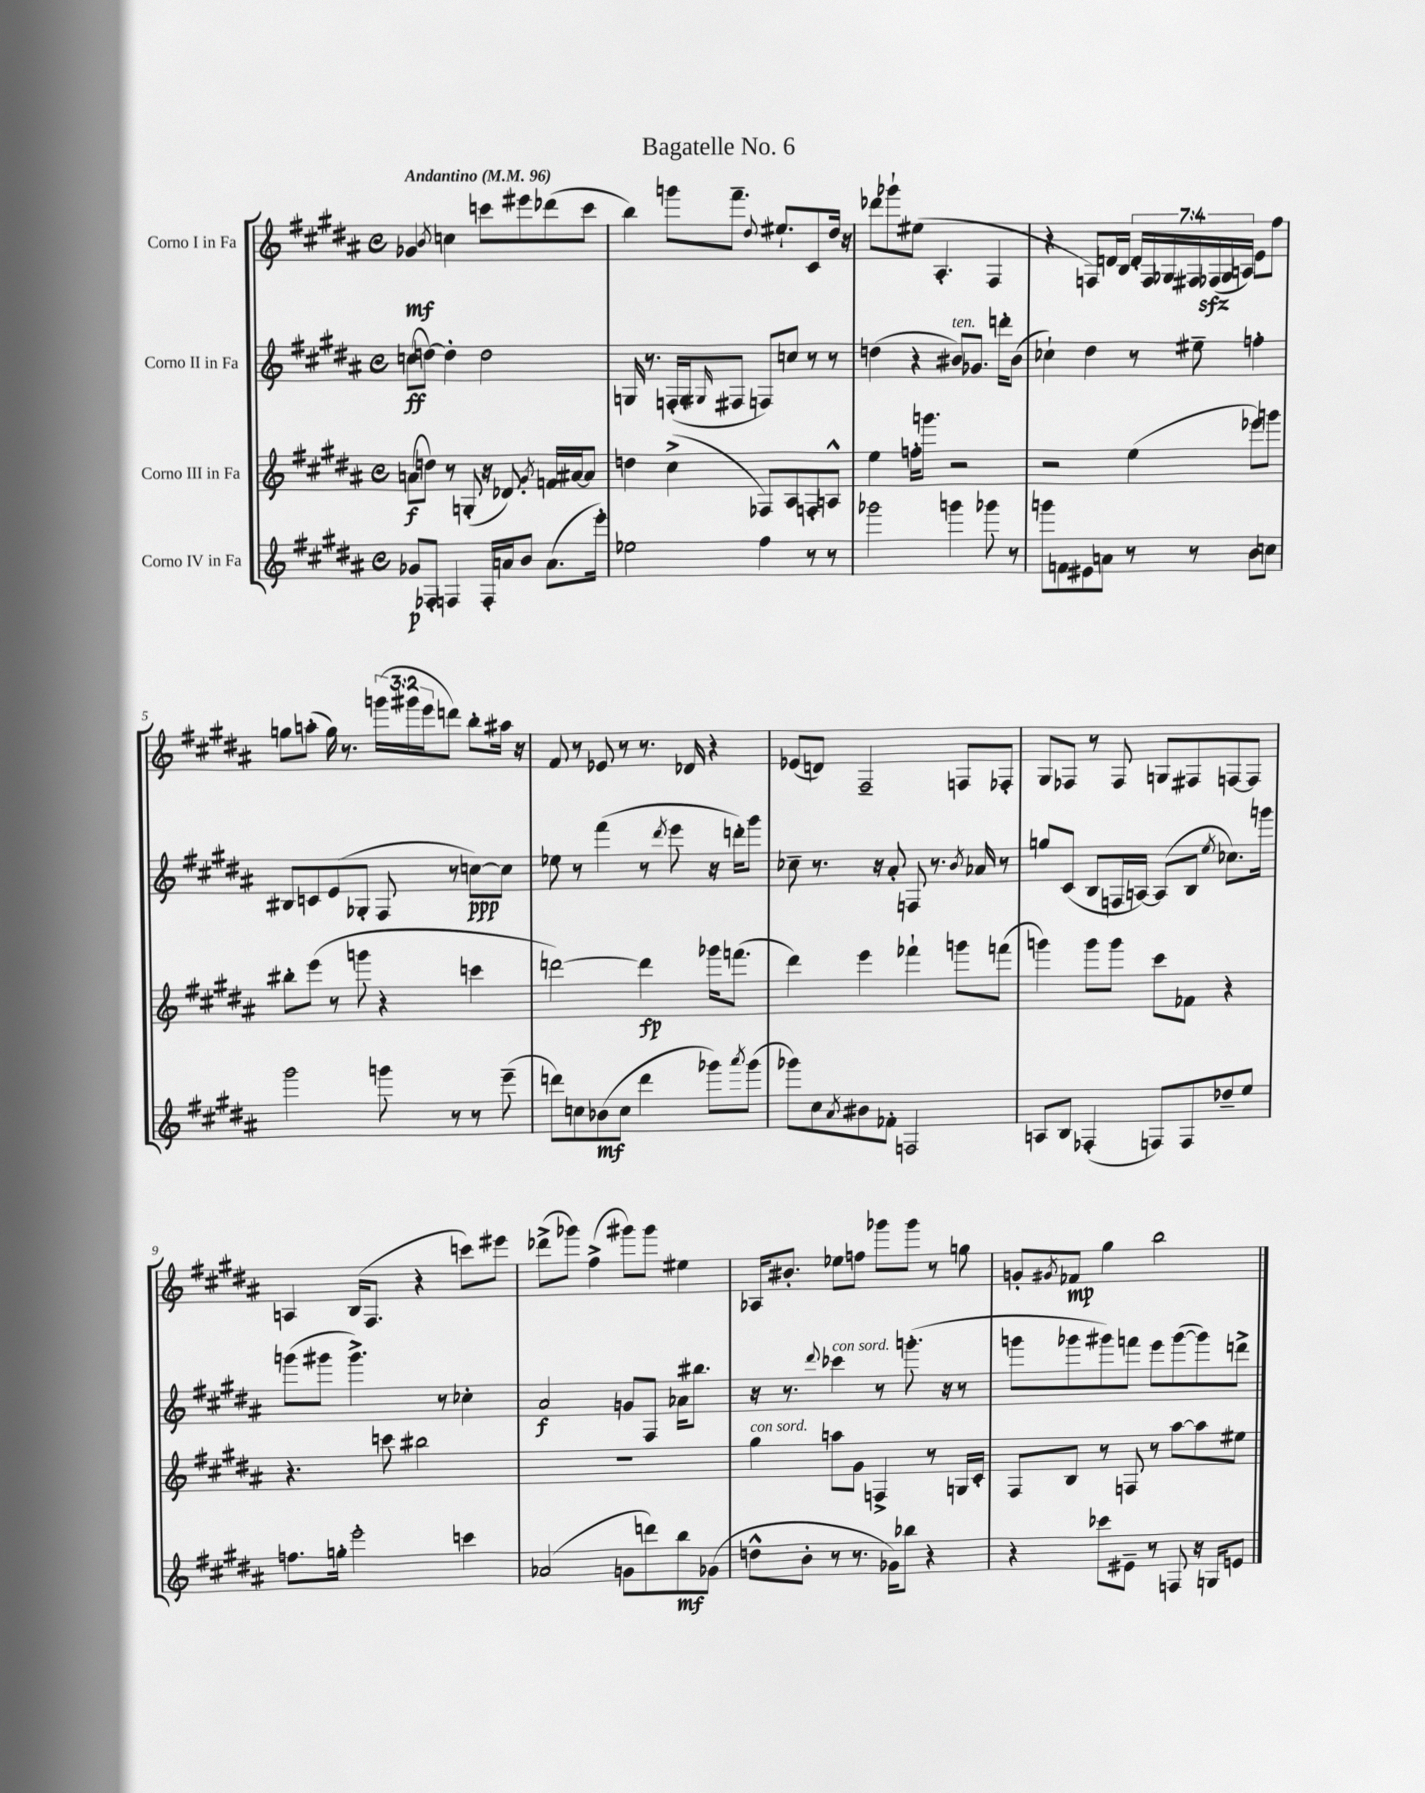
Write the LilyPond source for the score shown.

\header { title = "Bagatelle No. 6" }
<<
\new StaffGroup <<
\new Staff = "s0" \with { instrumentName = "Corno I in Fa" } {
    \clef treble \key b \major \defaultTimeSignature \time 4/4 \override Staff.TupletNumber.text = #tuplet-number::calc-fraction-text \tempo "Andantino" 4 = 96
    ges'4\mf \acciaccatura { b'8 } c''4 c'''8 eis'''8 des'''8( c'''8 |
    b''4) g'''8 fis'''8.-- \appoggiatura { dis''8 } eis''8.-! cis'8 dis''16 r16 |
    des'''8 ges'''8-! eis''8( ais4.-. fis4 |
    r4 f8) d'16 b16 \tuplet 7/4 { d'16-. f16 ges16 fis16 fes16\sfz( ges16 a16) } e'8 fis''8 |
    g''8 a''8-.( g''16) r8. \tuplet 3/2 { g'''16( gis'''16 e'''16 } d'''8) b''8-. ais''16 r16 |
    fis'8 r8 ees'8 r8 r8. des'16 r4 |
    ees'8( d'8) fis2-- f8 fes8-. |
    gis8 fes8 r8 fes8 g8 fis8 f8~ f8 |
    a4 b16( fis8. r4 c'''8) eis'''8 |
    des'''8->( ges'''8) fis''4->( gis'''8) gis'''8 eis''4 |
    aes16 bis'8.-. ees''8 f''8 ges'''8 ges'''8 r8 g''8 |
    g'8-. \acciaccatura { gis'8 } fes'8\mp gis''4 b''2 \bar "|." |
}
\new Staff = "s1" \with { instrumentName = "Corno II in Fa" } {
    \clef treble \key b \major \defaultTimeSignature \time 4/4
    c''8\ff( d''8~) d''4-. d''2 |
    g16 r8. f16-.( g16-. \grace { gis16 } fis8 f8) c''8 r8 r8 |
    d''4( r4 bis'8^\markup { \italic "ten." }) ges'8. d'''16-. bis'8( |
    ces''4-!) dis''4 r8 eis''8-- f''4-. |
    bis8 c'8 e'8( ges8-. fis8 r8 c''8~\ppp) c''8 |
    ees''8 r8 fis'''4( r8 \acciaccatura { dis'''8 } e'''8 r16 d'''16-.) gis'''8 |
    ces''8-- r8. r16 ais'8-. f8 r8. \acciaccatura { b'8 } aes'16 r8 |
    g''8 cis'8( b8 f16 a16~) a8( b8 \acciaccatura { e''8 } ces''8.) g'''16 |
    g'''8( gis'''8 gis'''4.->) r8 ces''4-. |
    ais'2\f g'8 fis8 aes'16 bis''8. |
    r16 r8. \appoggiatura { dis'''8 } ces'''4^\markup { \italic "con sord." } r8 g'''8.-.( r16 r8 |
    g'''8 ges'''8 gis'''8) f'''8 e'''8 gis'''8~( gis'''8) d'''8-> \bar "|." |
}
\new Staff = "s2" \with { instrumentName = "Corno III in Fa" } {
    \clef treble \key b \major \defaultTimeSignature \time 4/4
    a'8\f( d''8) r8 g8-.( r16 des'8.) \acciaccatura { gis'8 } f'16 ais'16~ ais'8 |
    d''4 cis''4->( fes8) ais8 f8-. a8-^ |
    e''4 f''16-. g'''8. r2 |
    r2 e''4( ees'''8) g'''8 |
    bis''8-. e'''8( r8 g'''8 r4 c'''4 |
    d'''2~) d'''4\fp ges'''16 f'''8.( |
    dis'''4) e'''4 fes'''4-! g'''8 f'''8( |
    g'''4) g'''8 g'''8 cis'''8 fes'8 r4 |
    r4. c'''8 bis''2 |
    R1 |
    gis''4^\markup { \italic "con sord." } a''8 gis'8 f4-> r8 g16 cis'16-. |
    fis8 b8 r8 f8 r8 ais''8~ ais''8 eis''8 \bar "|." |
}
\new Staff = "s3" \with { instrumentName = "Corno IV in Fa" } {
    \clef treble \key b \major \defaultTimeSignature \time 4/4
    ges'8\p fes8-. f4 f16-. a'16 b'8 a'8.( e'''16-.) |
    ees''2 fis''4 r8 r8 |
    ges'''2 g'''4 ges'''8 r8 |
    g'''8 f'8 eis'8 a'8 r8 r8 b'8 c''8 |
    gis'''2 g'''8 r8 r8 e'''8--( |
    d'''8) c''8 bes'8\mf( c''8 d'''4 ges'''8) \acciaccatura { ais'''8 } ges'''8( |
    ges'''8) cis''8 \acciaccatura { ais'8 } bis'8 fes'8-. f2 |
    a8 b8 fes4-.( f8) f8 des''8-- e''8 |
    f''8. g''16-. e'''2-. c'''4 |
    aes'2( g'8 d'''8) b''8\mf ges'8( |
    d''8-^ b'8-. r8 r8. ges'16) bes''8 r4 |
    r4 ces'''8 eis'8-- r8 f8 r16 g16 e'8 \bar "|." |
}
>>
>>
